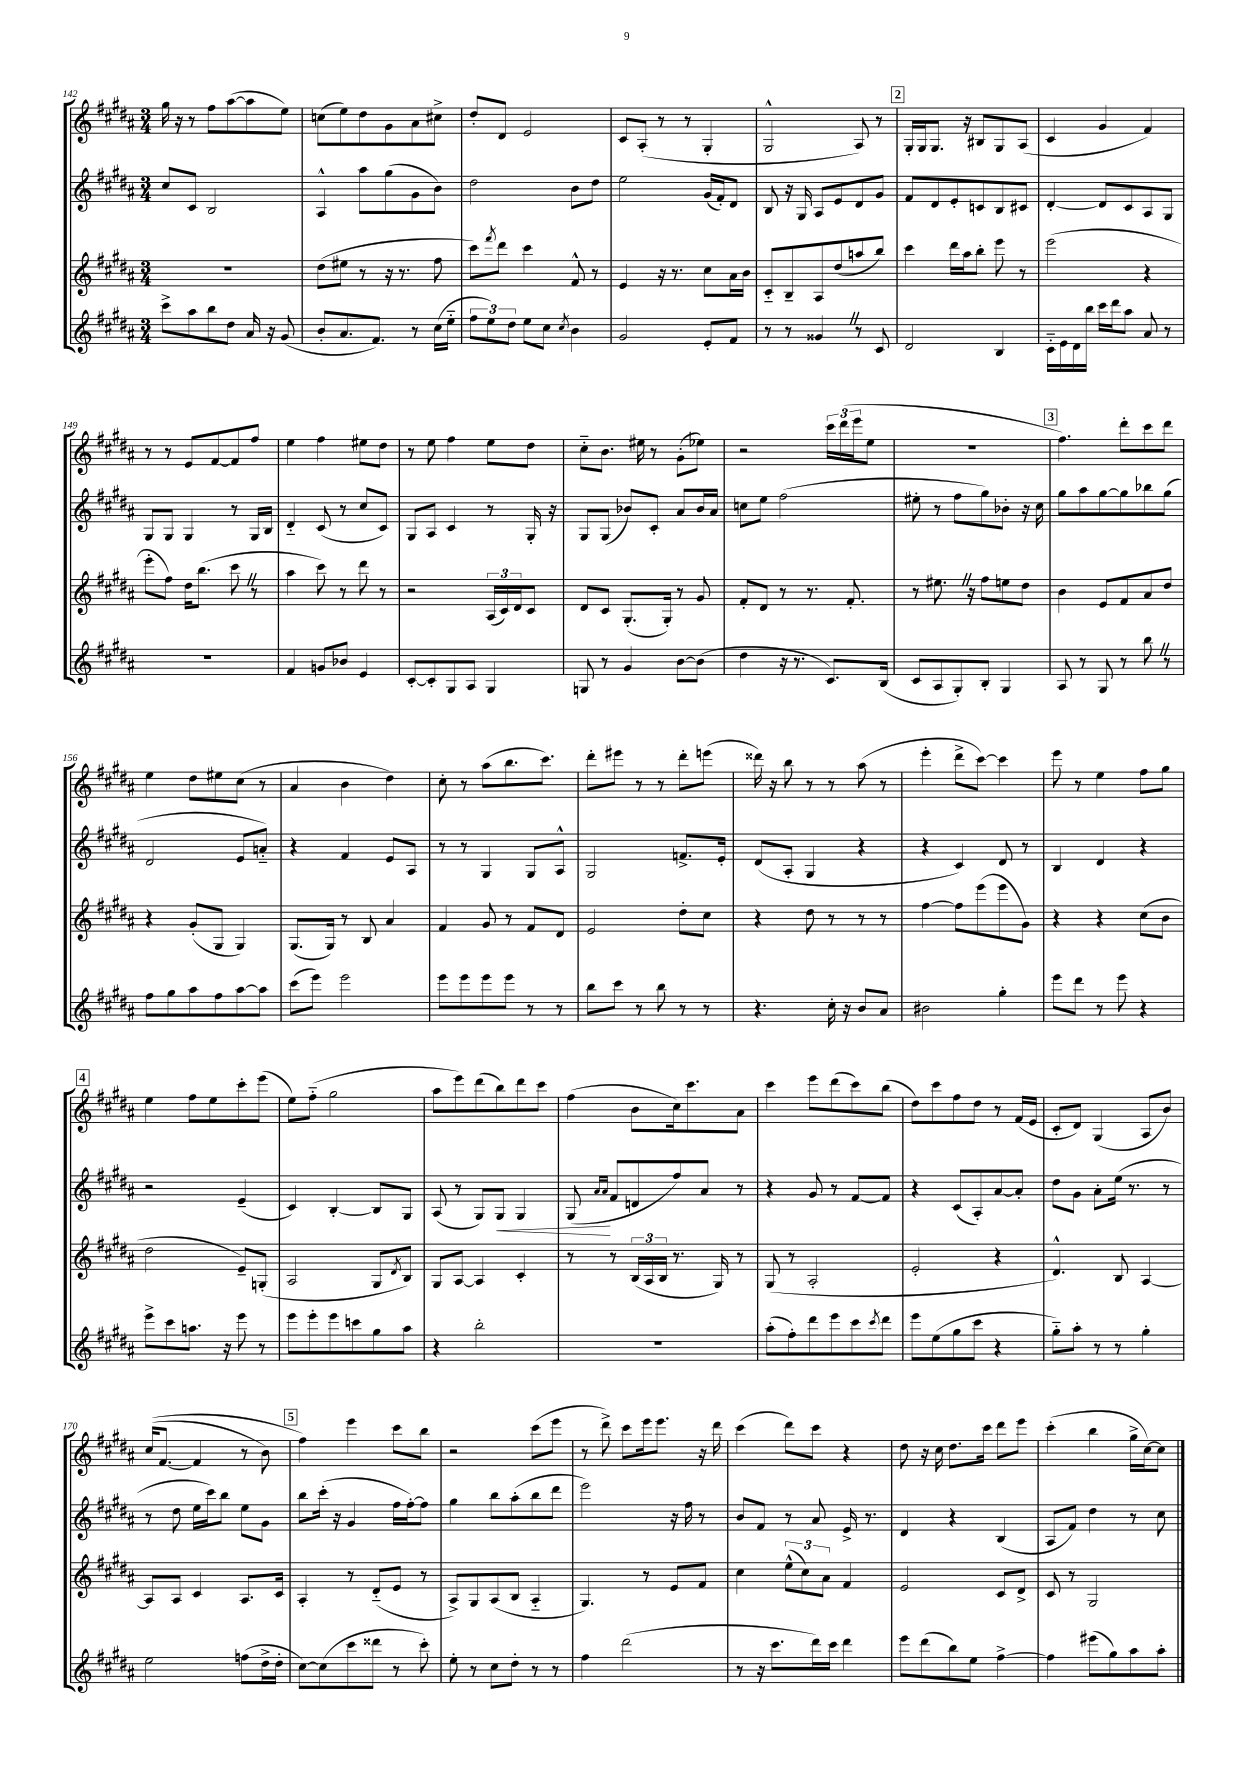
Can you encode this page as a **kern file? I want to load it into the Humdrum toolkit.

**kern	**kern	**kern	**kern
*staff4	*staff3	*staff2	*staff1
*clefG2	*clefG2	*clefG2	*clefG2
*k[f#c#g#d#a#]	*k[f#c#g#d#a#]	*k[f#c#g#d#a#]	*k[f#c#g#d#a#]
*M3/4	*M3/4	*M3/4	*M3/4
8ccc#^	2.r	8cc#	16gg#
.	.	.	16r
8aa#	.	8c#	8r
8bb	.	2B	8ff#
8dd#	.	.	([8aa#
16a#	.	.	8aa#]
16r	.	.	.
(8g#	.	.	8ee)
=	=	=	=
8b'	(8dd#	4A#^^	(8cc
8.a#	8ee#	.	8ee)
.	8r	8aa#	8dd#
8.f#)	.	.	.
.	16r	(8gg#	8g#
.	8.r	.	.
8r	.	8g#	8a#
(16cc#	8ff#	8b)	8cc#^
16ee'~	.	.	.
=	=	=	=
12ff#	8ccc#)	2dd#	8dd#'
12ee)	.	.	.
.	8qfff#	.	.
.	8ddd#	.	8d#
12dd#	.	.	.
8ee	4ccc#	.	2e
8cc#	.	.	.
8qcc#	.	.	.
4b	8f#^^	8b	.
.	8r	8dd#	.
=	=	=	=
2g#	4e	2ee	8c#
.	.	.	(8A#'
.	16r	.	8r
.	8.r	.	.
.	.	.	8r
8e'	8cc#	(16g#	4G#'
.	.	16f#')	.
8f#	16a#	8d#	.
.	16b	.	.
=	=	=	=
8r	8c#'~	8B	2G#^^
8r	8B~	16r	.
.	.	16G#	.
4g##	8A#	8A#	.
.	(8dd#	8e	.
8r	8aa	8d#	8A#)
8c#	8bb)	8g#	8r
=	=	=	=
2d#	4ccc#	8f#	16G#'
.	.	.	16G#
.	.	8d#	8.G#
.	16ddd#	8e'	.
.	16aa#	.	16r
.	8bb'	8c	8B#
4B	8eee	8B	8G#
.	8r	8c#	(8A#
=	=	=	=
16c#'~	(2eee	[4d#'	4c#
16e	.	.	.
16d#	.	.	.
16bb	.	.	.
16ccc#	.	8d#]	4g#
16ddd#	.	.	.
8aa#	.	8c#	.
8a#	4r	8A#	4f#)
8r	.	8G#	.
=	=	=	=
2.r	8eee'	8G#	8r
.	8ff#)	8G#	8r
.	16dd#	4G#	8e
.	(8.bb	.	.
.	.	.	[8f#
.	8ccc#	8r	8f#]
.	8r	16G#	8ff#
.	.	16B	.
=	=	=	=
4f#	4aa#	4d#'~	4ee
8g	8ccc#)	(8c#	4ff#
8b-	8r	8r	.
4e	8ddd#	8cc#	8ee#
.	8r	8c#)	8dd#
=	=	=	=
[8c#'	2r	8G#	8r
8c#']	.	8A#	8ee
8G#	.	4c#	4ff#
8A#	.	.	.
4G#	(24A#	8r	8ee
.	24c#)	.	.
.	24d#	.	.
.	8c#	16G#'	8dd#
.	.	16r	.
=	=	=	=
8G	8d#	8G#	8cc#'~
8r	8c#	(8G#	8.b
4g#	(8.G#'	8b-)	.
.	.	.	16ee#
.	.	8c#'	8r
.	16G#')	.	.
[8b	8r	8a#	(8g#'
(8b]	8g#	16b-	8ee-)
.	.	16a#	.
=	=	=	=
4dd#	8f#'	8cc	2r
.	8d#	8ee	.
16r	8r	(2ff#	.
8.r	.	.	.
.	8.r	.	.
8.c#)	.	.	24ccc#
.	.	.	(24ddd#
.	8.f#'	.	.
.	.	.	24eee
.	.	.	8ee
(16B	.	.	.
=	=	=	=
8c#	8r	8ee#'	2.r
8A#	8.ee#	8r	.
8G#')	.	8ff#	.
.	16r	.	.
8B'	8ff#	8gg#)	.
4G#	8ee	8b-'	.
.	8dd#	16r	.
.	.	16cc#	.
=	=	=	=
8A#	4b	8gg#	4.ff#)
8r	.	8aa#	.
8G#	8e	[8gg#	.
8r	8f#	8gg#]	8ddd#'
8bb	8a#	8bb-	8ccc#
8r	8dd#	(8gg#	8ddd#
=	=	=	=
8ff#	4r	2d#	4ee
8gg#	.	.	.
8aa#	(8g#'	.	8dd#
8ff#	8G#	.	8ee#
[8aa#	4G#)	8e	(8cc#
8aa#]	.	8a'~)	8r
=	=	=	=
(8ccc#	(8.G#	4r	4a#
8eee)	.	.	.
.	16G#)	.	.
2eee	8r	4f#	4b
.	8B	.	.
.	4a#	8e	4dd#)
.	.	8A#	.
=	=	=	=
8eee	4f#	8r	8cc#'
8eee	.	8r	8r
8eee	8g#	4G#	(8aa#
8eee	8r	.	8.bb
8r	8f#	8G#	.
.	.	.	8.ccc#)
8r	8d#	8A#^^	.
=	=	=	=
8bb	2e	2G#	8ddd#'
8ccc#	.	.	8eee#
8r	.	.	8r
8bb	.	.	8r
8r	8dd#'	8.f^	8ddd#'
8r	8cc#	.	(8eee
.	.	16e'	.
=	=	=	=
4.r	4r	(8d#	16ddd##)
.	.	.	16r
.	.	8A#'	8bb
.	8dd#	4G#	8r
16cc#'	8r	.	8r
16r	.	.	.
8b	8r	4r	(8aa#
8a#	8r	.	8r
=	=	=	=
2b#	[4ff#	4r	4eee'
.	8ff#]	4c#)	8ddd#^
.	(8eee	.	[8ccc#)
4gg#'	8eee	8d#	4ccc#]
.	8g#)	8r	.
=	=	=	=
8eee	4r	4B	8eee
8ddd#	.	.	8r
8r	4r	4d#	4ee
8eee	.	.	.
4r	(8cc#	4r	8ff#
.	8b	.	8gg#
=	=	=	=
8eee^	2dd#	2r	4ee
8ccc#	.	.	.
8.aa	.	.	8ff#
.	.	.	8ee
16r	.	.	.
8eee	8e~)	(4e~	8ccc#'
8r	(8G'	.	(8eee
=	=	=	=
8eee	2A#	4c#)	8ee)
8eee'	.	.	(8ff#'~
8eee	.	[4B'	2gg#
8ccc	.	.	.
8gg#	8G#	8B]	.
.	8qd#	.	.
8aa#	8B)	8G#	.
=	=	=	=
4r	8G#	(8A#	8aa#
.	[8A#	8r	8eee)
2bb'	4A#]	8G#)	(8ddd#
.	.	8G#	8bb)
.	4c#'	4G#	8ddd#
.	.	.	8ccc#
=	=	=	=
2.r	8r	(8G#	(4ff#
.	.	16qqa#	.
.	.	16qqa#	.
.	8r	8f#	.
.	(24B	8d	8b
.	24A#	.	.
.	24B	.	.
.	8.r	8ff#)	16cc#)
.	.	.	8.ccc#
.	.	8a#	.
.	16G#)	.	.
.	8r	8r	8a#
=	=	=	=
(8aa#'	(8G#	4r	4ccc#
8ff#')	8r	.	.
8ddd#	2A#'	8g#	8eee
8eee	.	8r	(8ddd#
8ccc#	.	[8f#	8ccc#)
8qccc#	.	.	.
8ddd#	.	8f#]	(8bb
=	=	=	=
8eee	2e'	4r	8dd#)
(8ee	.	.	8ccc#
8gg#	.	(8c#	8ff#
8ccc#	.	8A#')	8dd#
4r	4r	[8a#	8r
.	.	8a#']	(16f#
.	.	.	16e
=	=	=	=
8gg#'~)	4.d#^^)	8dd#	8c#'
8aa#'	.	8g#	8d#)
8r	.	8a#'	(4G#
8r	8B	(16ee	.
.	.	8.r	.
4gg#'	[4A#	.	8A#
.	.	8r	8b)
=	=	=	=
2ee	8A#]	8r	&((16cc#
.	.	.	[8.f#
.	8A#	8dd#	.
.	4c#	16ee	4f#]
.	.	16ccc#)	.
.	.	8bb	.
(8ff	8.A#	8ee	8r
16dd#^	.	8g#	8b)
16dd#'	16c#	.	.
=	=	=	=
[8cc#)	4A#'	8bb	4ff#&)
(8cc#]	.	(16ccc#'	.
.	.	16r	.
8ccc#	8r	4g#	4eee
8ddd##	(8d#'~	.	.
8r	8e	16ff#	8ccc#
.	.	[16ff#')	.
8ccc#')	8r	8ff#]	8bb
=	=	=	=
8ee'	8A#^)	4gg#	2r
8r	8G#	.	.
8cc#	(8A#	8bb	.
8dd#'	8B	(8aa#'	.
8r	4A#'~	8bb	(8ccc#
8r	.	8ddd#	8eee
=	=	=	=
4ff#	4.G#)	2eee)	8r
.	.	.	8ddd#^)
(2ddd#	.	.	8ccc#
.	8r	.	16eee
.	.	.	8.eee
.	8e	16r	.
.	.	16ff#	.
.	8f#	8r	16r
.	.	.	16ddd#
=	=	=	=
8r	4cc#	8b	(4ccc#
16r	.	8f#	.
8.ccc#	.	.	.
.	(12ee^^	8r	8ddd#)
.	12cc#)	.	.
16ddd#)	.	8a#	8ccc#
.	12a#	.	.
16ccc#	.	.	.
4ddd#	4f#	16e^	4r
.	.	8.r	.
=	=	=	=
8eee	2e	4d#	8dd#
(8ddd#	.	.	16r
.	.	.	16cc#
8bb)	.	4r	8.dd#
8ee	.	.	.
.	.	.	16ccc#
[4ff#^	8c#	(4B	8ddd#
.	8d#^	.	8eee
=	=	=	=
4ff#]	8c#	8A#	(4ccc#'
.	8r	8f#)	.
(8eee#	2G#	4dd#	4bb
8gg#)	.	.	.
8aa#	.	8r	16gg#^
.	.	.	[16cc#)
8aa#'	.	8cc#	8cc#]
==	==	==	==
*-	*-	*-	*-
